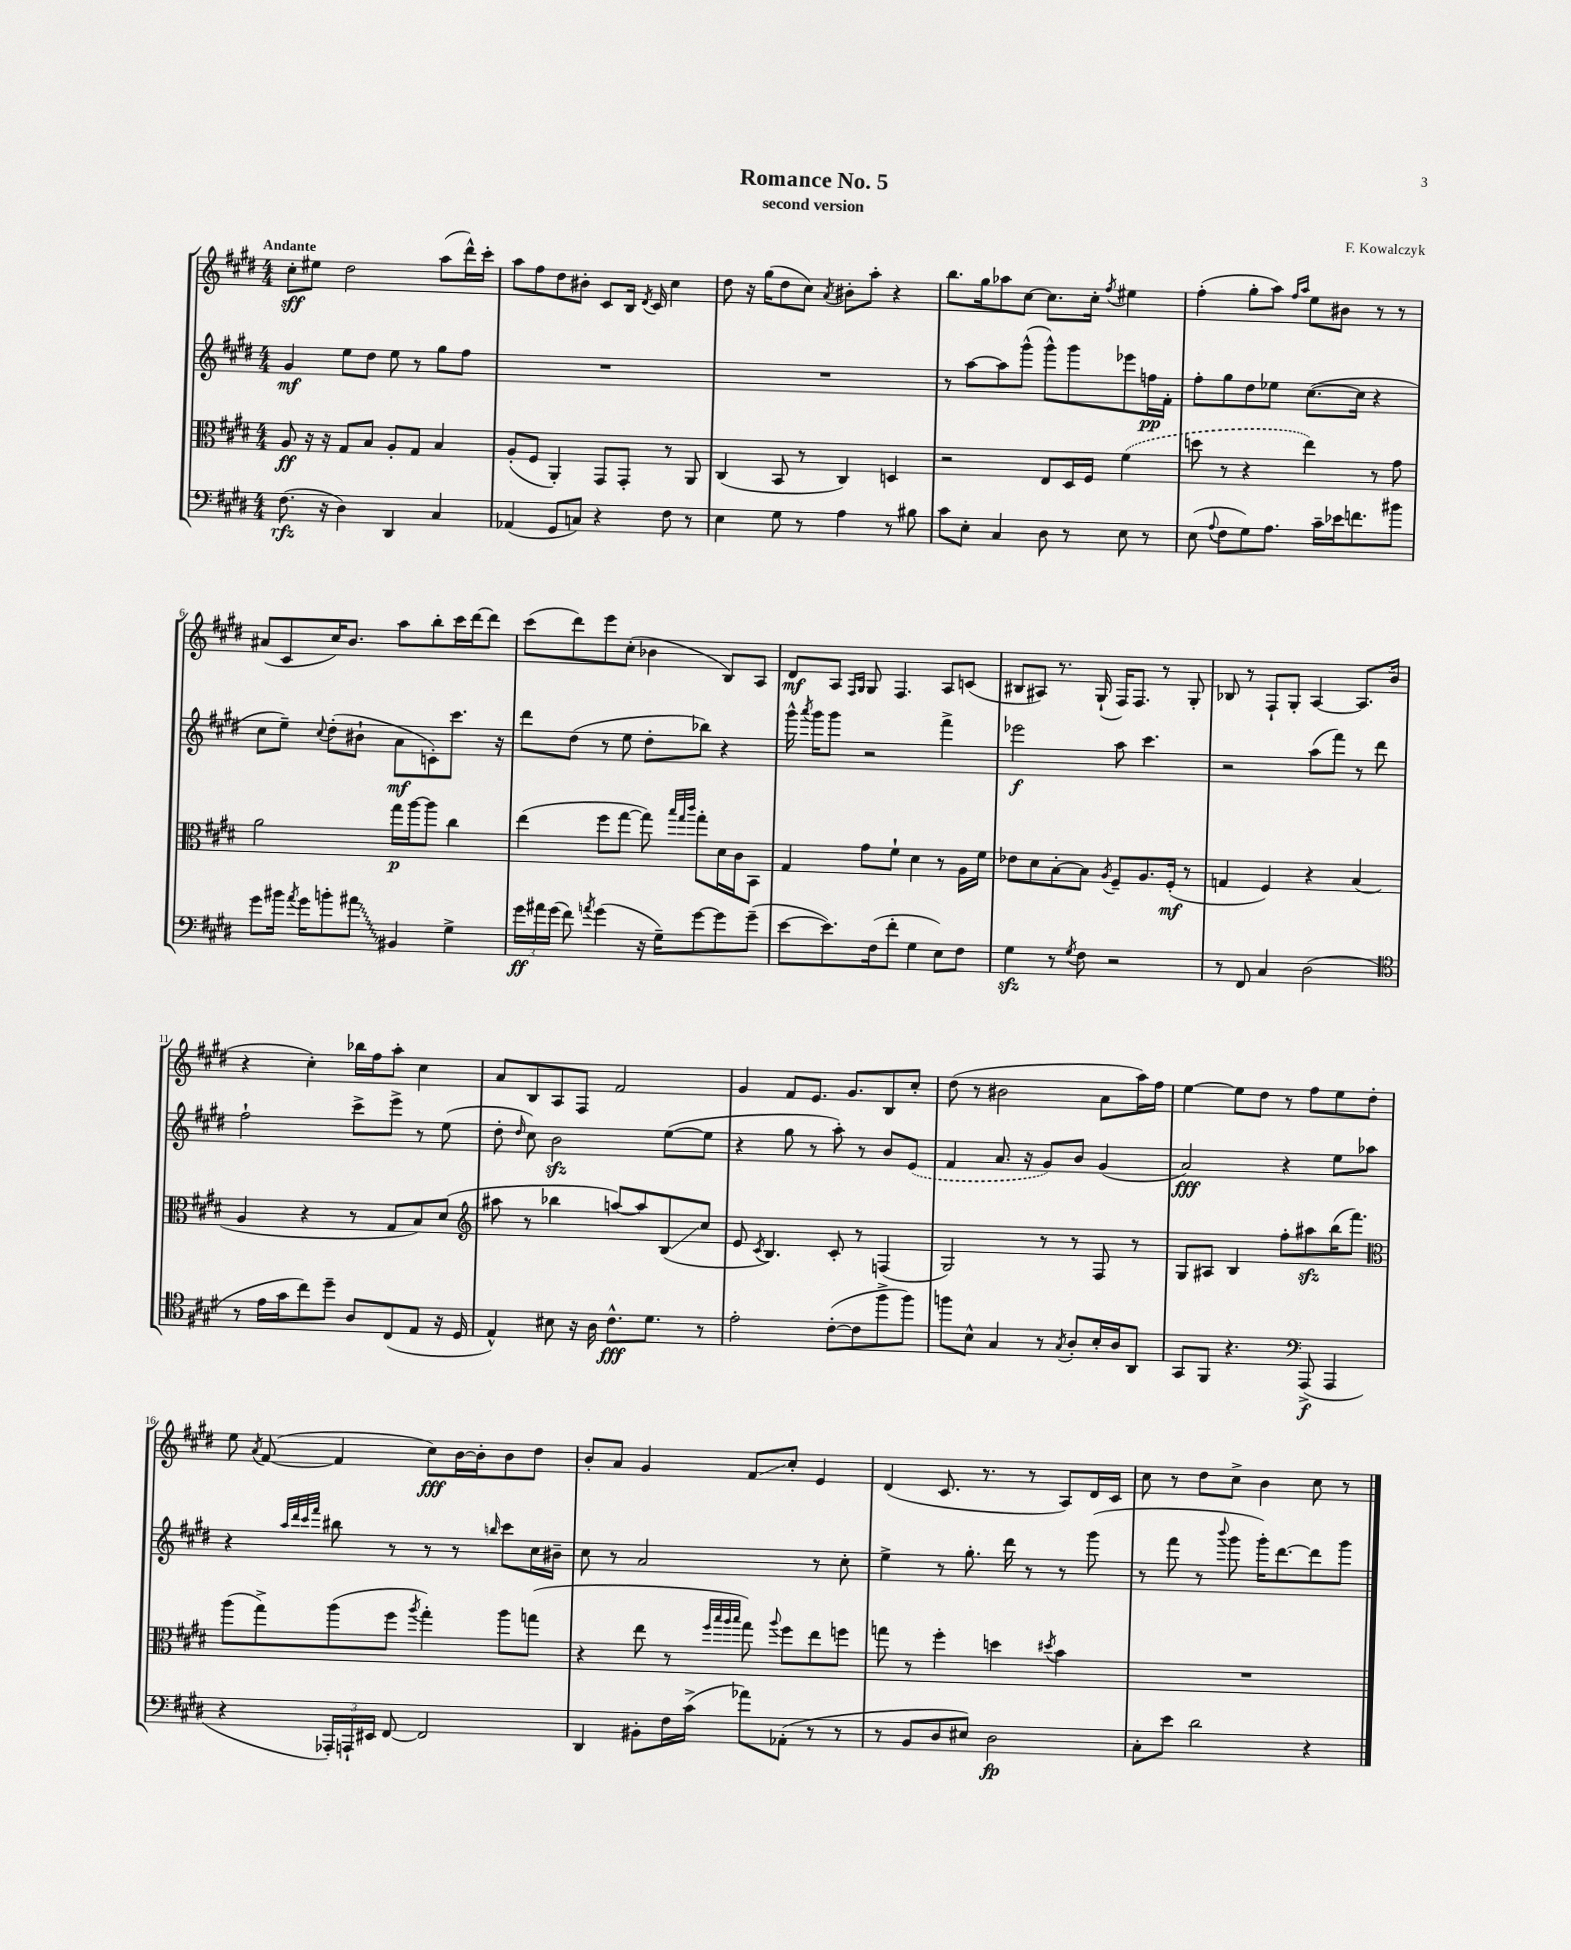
\header { title = "Romance No. 5" composer = "F. Kowalczyk" subtitle = "second version" }
<<
\new StaffGroup <<
\new Staff = "s0" {
    \clef treble \key e \major \numericTimeSignature \time 4/4 \tempo "Andante"
    \autoBeamOff cis''8[-.\sff eis''8] dis''2 a''8[( dis'''16-^) cis'''16]-. |
    a''8[ fis''8 dis''8 bis'8]-. cis'8[ b16] \acciaccatura { dis'8 } cis'16 cis''4 |
    dis''8 r16 gis''16[( dis''8 cis''8]) \acciaccatura { a'8 } bis'8[-. a''8]-. r4 |
    b''8.[ gis''16 aes''8 cis''8]~ cis''8.[ cis''16]-. \acciaccatura { fis''8 } eis''4 |
    fis''4-.( gis''8[-. a''8]) \grace { fis''16[ a''16] } e''8[ bis'8] r8 r8 |
    ais'8[( cis'8 cis''16) b'8.] a''8[ b''8-. cis'''16 dis'''16~ dis'''8] |
    cis'''8[( dis'''8) e'''8 cis''8]-.( bes'4 b8[) a8] |
    dis'8[\mf a8] \grace { fis16[ gis16] } gis8 fis4. a8[ c'8]( |
    bis8[ ais8]) r8. gis16-!( fis16[) fis8.] r8 gis8-. |
    bes8 r8 fis8[-! gis8]-. a4~ a8.[ b'16]( |
    r4 cis''4-.) bes''16[ fis''16 a''8]-. cis''4 |
    a'8[ b8 a8 fis8] fis'2 |
    gis'4 fis'8[ e'8.] gis'8.[ b8 cis''8]-. |
    dis''8( r8 bis'2 a'8[ a''16) fis''16] |
    e''4~ e''8[ dis''8] r8 fis''8[ e''8 dis''8]-. |
    e''8 \acciaccatura { a'8 } fis'8~( fis'4 cis''8[\fff) b'16~ b'16-. b'8 dis''8] |
    b'8[-. a'8] gis'4 fis'8[\glissando cis''8]-. e'4 |
    dis'4( cis'8. r8. r8 a8[) dis'16 cis'16] |
    cis''8 r8 dis''8[ cis''8]-> b'4 cis''8 r8 \bar "|." |
}
\new Staff = "s1" {
    \clef treble \key e \major \numericTimeSignature \time 4/4
    \autoBeamOff gis'4\mf e''8[ dis''8] e''8 r8 gis''8[ fis''8] |
    R1 |
    R1 |
    r8 a''8[~ a''8 gis'''8]-^( gis'''8[-^) gis'''8 ees'''8 f''16\pp fis'16]-. |
    fis''8[-. gis''8 dis''8 ees''8] cis''8.[~( cis''16] r4 |
    cis''8[ e''8]--) \appoggiatura { cis''8 } dis''8[-.( bis'8]-! a'8[\mf c'8-.) cis'''8.] r16 |
    dis'''8[ dis''8]( r8 e''8 dis''8[-. bes''8]) r4 |
    gis'''16-^ \acciaccatura { a'''8 } gis'''16[ gis'''8] r2 fis'''4-> |
    ees'''2\f a''8 cis'''4. |
    r2 a''8[( fis'''8]) r8 dis'''8 |
    fis''2-! cis'''8[-> e'''8]-> r8 e''8( |
    dis''8-. \grace { dis''16 } cis''8) b'2\sfz e''8[~( e''8] |
    r4 gis''8 r8 a''8-.) r8 b'8[ \once \slurDashed e'8]( |
    fis'4 a'8. r16 gis'8[) b'8] gis'4( |
    a'2\fff) r4 e''8[ aes''8] |
    r4 \grace { a''32[ dis'''32 cis'''32 fis'''32] } bis''8 r8 r8 r8 \grace { b''16 } cis'''8[ cis''16 bis'16]-- |
    cis''8 r8 a'2 r8 cis''8-. |
    e''4-> r8 gis''8.-. dis'''16 r8 r8 gis'''8( |
    r8 fis'''8 r8 \appoggiatura { b'''8 } gis'''8 gis'''16[-.) dis'''8.~ dis'''8 gis'''8] \bar "|." |
}
\new Staff = "s2" {
    \clef alto \key e \major \numericTimeSignature \time 4/4
    \autoBeamOff a8\ff r16 r16 gis8[ b8] a8[-. gis8] b4 |
    a8[-.( fis8] a,4-.) gis,8[ gis,8]-. r8 a,8 |
    cis4( b,8 r8 cis4) d4 |
    r2 e8[ dis16 fis16] \once \slurDashed fis'4( |
    d''8 r8 r4 e''4) r8 gis'8 |
    a'2 gis''16[\p a''16~ a''8] cis''4 |
    e''4( fis''8[ gis''8]~ gis''8) \grace { b''32[ gis''32 cis'''32] } gis''8[-. dis'16 cis'16 b,8] |
    gis4 gis'8[ fis'8]-! dis'4 r8 a16[ fis'16] |
    ees'8[ dis'8 b8~-. b8] \acciaccatura { a8 } fis8[-- a8. fis16]-.\mf( r8 |
    g4 fis4) r4 b4( |
    a4 r4 r8 gis8[ b8) dis'8]( |
    \clef treble ais''8 r8 bes''4 a''8[~) a''8 b8\glissando( cis''8] |
    e'8 \acciaccatura { cis'8 } b4.) cis'8-. r8 f4( |
    gis2) r8 r8 fis8 r8 |
    gis8[ ais8] b4 fis''8[-. ais''8\sfz b''16( fis'''8.]) |
    \clef alto a''8[( gis''8->) a''8( fis''8] \acciaccatura { a''8 } gis''4-.) a''8[ g''8]( |
    r4 e''8 r8 \grace { fis''32[ b''32 a''32 b''32] } gis''8) \appoggiatura { a''8 } fis''8[ e''8 f''8] |
    g''8 r8 fis''4-. d''4 \acciaccatura { dis''8 } b'4 |
    R1 \bar "|." |
}
\new Staff = "s3" {
    \clef bass \key e \major \numericTimeSignature \time 4/4
    \autoBeamOff fis8.\rfz( r16 dis4) dis,4 cis4 |
    aes,4( gis,8[ c8]) r4 fis8 r8 |
    e4 gis8 r8 a4 r8 bis8 |
    cis'8[ e8]-. cis4 dis8 r8 e8 r8 |
    e8( \appoggiatura { a8 } fis8[ gis8) a8.] cis'16[-- ees'16 f'8. bis'8] |
    gis'8[ bis'16] \acciaccatura { a'8 } gis'16[ b'8-. \once \override Glissando.style = #'zigzag ais'8]\glissando bis,4 gis4-> |
    \tuplet 3/2 { gis'16[\ff ais'16 gis'16]( } fis'8) \acciaccatura { a'8 } gis'4( r16 gis16[--) gis'8~ gis'8 gis'8]--( |
    e'8[~ e'8.) fis16( fis'8]-. gis4 e8[) fis8] |
    gis4\sfz r8 \acciaccatura { gis8 } fis8 r2 |
    r8 fis,8 cis4 dis2( |
    \clef tenor r8 e'16[ gis'16 cis''8) dis''8]-- a8[ cis8( e8] r16 dis16 |
    e4-^) bis8 r16 a16 cis'8.[-^\fff dis'8.] r8 |
    e'2-. cis'8[~-.( cis'8 fis''8-> fis''8]) |
    f''8[ b8]-^ gis4 r8 \acciaccatura { gis8 } a8[-. b16-. a16 a,8] |
    gis,8[ fis,8] r4. \clef bass a,,8->\f( a,,4 |
    r4 \tuplet 3/2 { aes,,16[-.) a,,16-! eis,16] } fis,8~ fis,2 |
    dis,4 bis,8[-. fis16 cis'16]->( aes'8[) aes,8]-.( r8 r8 |
    r8 b,8[ dis8 eis8]) dis2\fp |
    cis8[-. e'8] dis'2 r4 \bar "|." |
}
>>
>>
